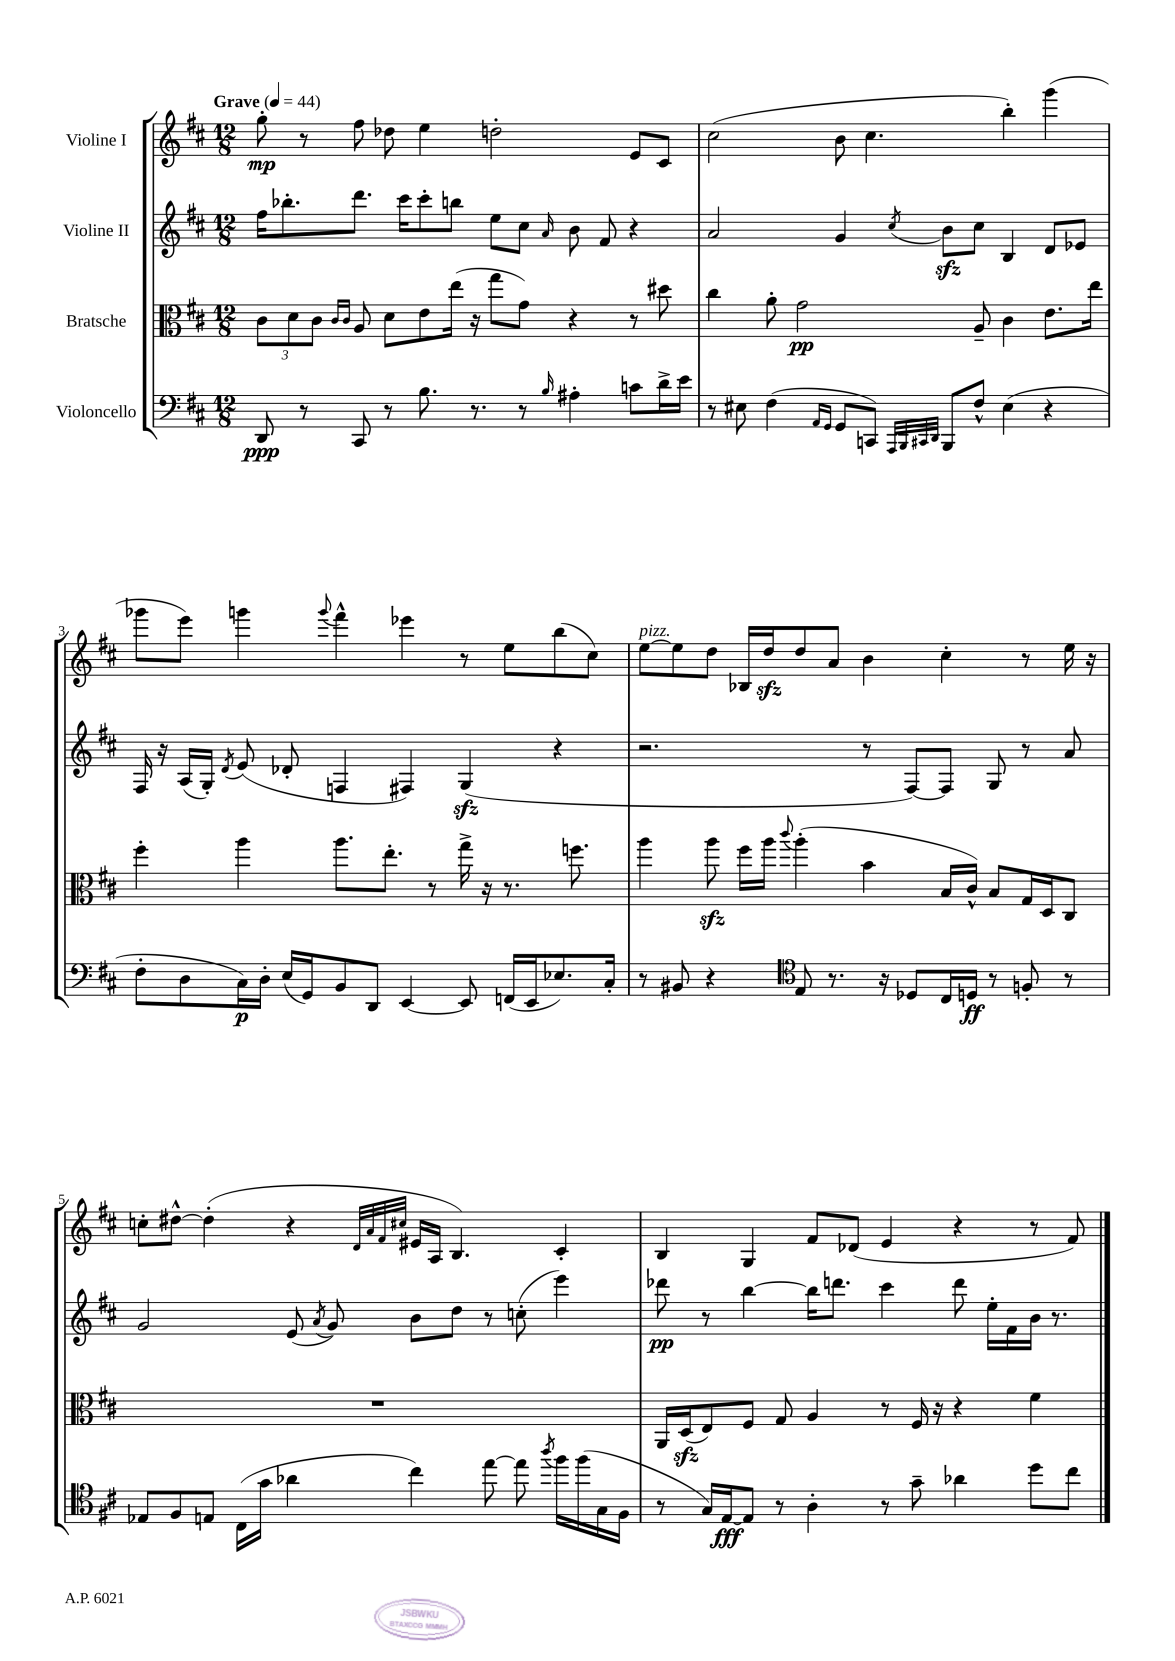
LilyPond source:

<<
\new StaffGroup <<
\new Staff = "s0" \with { instrumentName = "Violine I" } {
    \clef treble \key d \major \numericTimeSignature \time 12/8 \tempo "Grave" 4 = 44
    \autoBeamOff g''8-.\mp r8 fis''8 des''8 e''4 d''2-. e'8[ cis'8] |
    cis''2( b'8 cis''4. b''4-.) g'''4( |
    ges'''8[ e'''8]) g'''4 \appoggiatura { g'''8 } fis'''4-^ ees'''4 r8 e''8[ b''8( cis''8]) |
    e''8[~^\markup { \italic "pizz." } e''8 d''8] bes16[ d''16\sfz d''8 a'8] b'4 cis''4-. r8 e''16 r16 |
    c''8[-. dis''8]~-^ dis''4-.( r4 \grace { d'32[ a'32 fis'32 cis''32] } eis'16[ a16] b4.) cis'4-. |
    b4 g4 fis'8[ des'8]( e'4 r4 r8 fis'8) \bar "|." |
}
\new Staff = "s1" \with { instrumentName = "Violine II" } {
    \clef treble \key d \major \numericTimeSignature \time 12/8
    \autoBeamOff fis''16[ bes''8.-. d'''8.] cis'''16[ cis'''8-. b''8] e''8[ cis''8] \grace { a'16 } b'8 fis'8 r4 |
    a'2 g'4 \acciaccatura { cis''8 } b'8[\sfz cis''8] b4 d'8[ ees'8] |
    fis16 r16 a16[( g16]-.) \acciaccatura { d'8 } e'8( des'8-. f4 fis4) g4\sfz( r4 |
    r2. r8 fis8[~) fis8] g8 r8 a'8 |
    g'2 e'8( \acciaccatura { a'8 } g'8) b'8[ d''8] r8 c''8-.( e'''4) |
    des'''8\pp r8 b''4~ b''16[ d'''8.] cis'''4 d'''8 e''16[-. fis'16 b'16] r8. \bar "|." |
}
\new Staff = "s2" \with { instrumentName = "Bratsche" } {
    \clef alto \key d \major \numericTimeSignature \time 12/8
    \autoBeamOff \tuplet 3/2 { cis'8[ d'8 cis'8] } \grace { cis'16[ cis'16] } a8 d'8[ e'8 e''16]( r16 g''8[ g'8]) r4 r8 dis''8 |
    cis''4 a'8-. g'2\pp a8-- cis'4 e'8.[ e''16] |
    fis''4-. a''4 a''8.[ e''8.]-. r8 g''16-> r16 r8. f''8. |
    a''4 a''8\sfz fis''16[ a''16] \appoggiatura { cis'''8 } a''4-.( b'4 b16[ cis'16]-^) b8[ g16 d16 cis8] |
    R1. |
    a,16[ d16\sfz( e8) fis8] g8 a4 r8 fis16 r16 r4 fis'4 \bar "|." |
}
\new Staff = "s3" \with { instrumentName = "Violoncello" } {
    \clef bass \key d \major \numericTimeSignature \time 12/8
    \autoBeamOff d,8\ppp r8 cis,8 r8 b8. r8. r8 \grace { b16 } ais4-. c'8[ d'16-> e'16] |
    r8 eis8 fis4( \grace { a,16[ g,16] } g,8[ c,8]) \grace { a,,32[ b,,32 cis,32 d,32] } b,,8[ fis8]-^ eis4( r4 |
    fis8[-. d8 cis16\p) d16]-. e16[( g,16) b,8 d,8] e,4~ e,8 f,16[( e,16 ees8.) cis16]-. |
    r8 bis,8 r4 \clef tenor e8 r8. r16 des8[ cis16 d16]\ff r8 f8-. r8 |
    ees8[ fis8 e8] cis16[( g'16] aes'4 cis''4) e''8~ e''8 \acciaccatura { a''8 } fis''16[ fis''16( g16 fis16] |
    r8 g16[) e16~\fff e8] r8 a4-. r8 g'8-- aes'4 d''8[ cis''8] \bar "|." |
}
>>
>>
